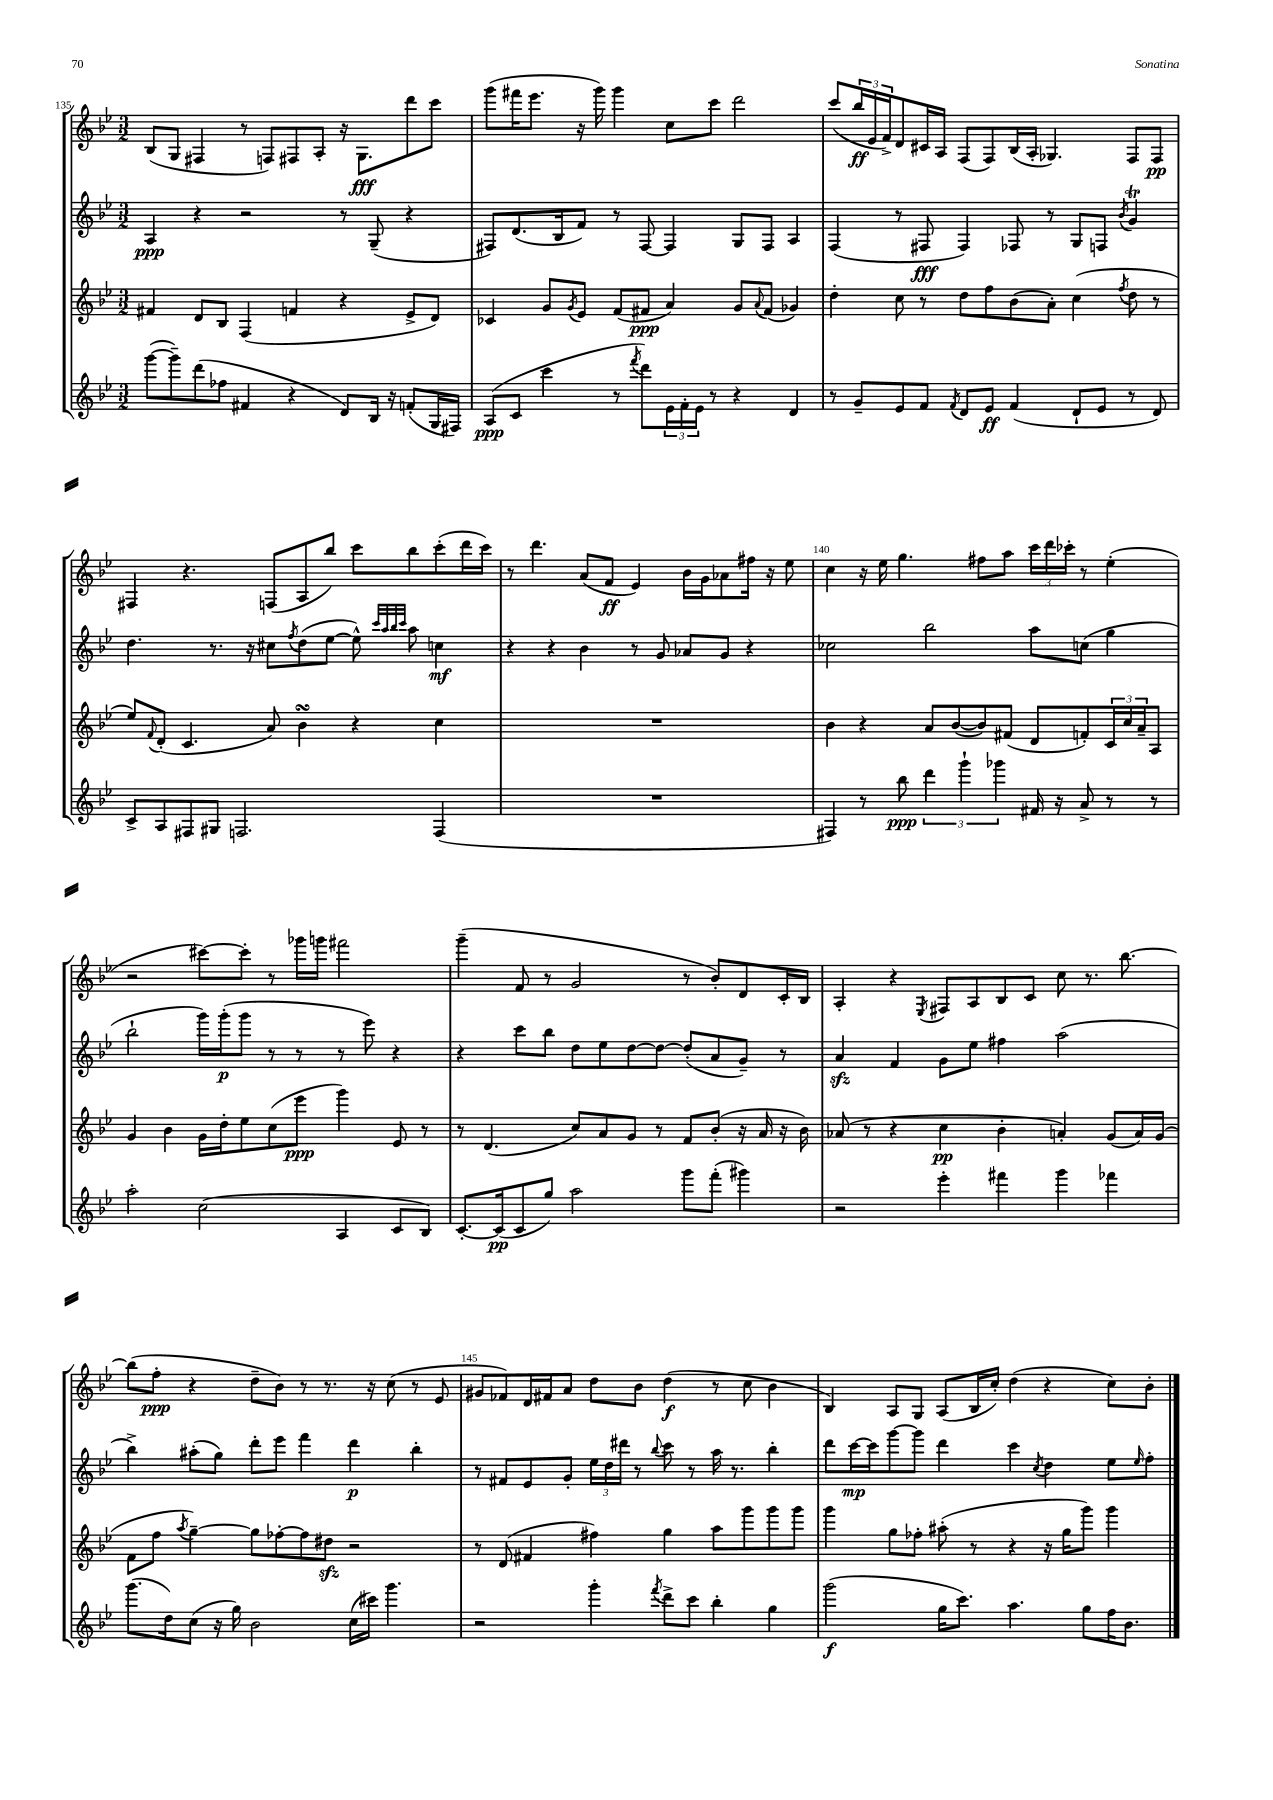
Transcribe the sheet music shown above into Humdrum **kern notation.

**kern	**dynam	**kern	**dynam	**kern	**dynam	**kern	**dynam
*part4	*part4	*part3	*part3	*part2	*part2	*part1	*part1
*staff4	*staff4	*staff3	*staff3	*staff2	*staff2	*staff1	*staff1
*clefG2	*	*clefG2	*	*clefG2	*	*clefG2	*
*k[b-e-]	*	*k[b-e-]	*	*k[b-e-]	*	*k[b-e-]	*
*M3/2	*	*M3/2	*	*M3/2	*	*M3/2	*
=135	=135	=135	=135	=135	=135	=135	=135
([8ggg\L	.	4f#X/	.	4A/	ppp	(8B-/L	.
8ggg~\])	.	.	.	.	.	8G/J	.
(8ddd\	.	8d/L	.	4r	.	4F#X/	.
8ff-X\J	.	8B-/J	.	.	.	.	.
4f#X/	.	(4F/	.	2r	.	8r	.
.	.	.	.	.	.	8Fn/L)	.
4r	.	4fn/	.	.	.	8F#X/	.
.	.	.	.	.	.	8A'/J	.
8d/L)	.	4r	.	8r	.	16r	.
.	.	.	.	.	.	8.G\L	fff
16B-/Jk	.	.	.	(8G~/	.	.	.
16r	.	.	.	.	.	.	.
(8fn'/L	.	8e-^/L	.	4r	.	8ddd\	.
16G/L	.	8d/J)	.	.	.	8ccc\J	.
16F#X/JJ)	.	.	.	.	.	.	.
=136	=136	=136	=136	=136	=136	=136	=136
(8A/L	ppp	4c-X/	.	8F#X/L)	.	(8ggg\L	.
8c/J	.	.	.	(8.d/	.	16fff#X\K	.
.	.	.	.	.	.	8.eee-\J	.
4ccc\	.	8g/L	.	.	.	.	.
.	.	.	.	16B-/k	.	.	.
.	.	8qg/	.	.	.	.	.
.	.	8e-/J	.	8f/J)	.	16r	.
.	.	.	.	.	.	16ggg\)	.
8r	.	(8f/L	.	8r	.	4ggg\	.
8qfff/	.	.	.	.	.	.	.
8ddd\L)	.	8f#X/J	ppp	[8F#/	.	.	.
24e-\L	.	4a/)	.	4F#/]	.	8cc\L	.
24f'\	.	.	.	.	.	.	.
24e-\JJ	.	.	.	.	.	.	.
8r	.	.	.	.	.	8ccc\J	.
4r	.	8g/L	.	8G/L	.	2ddd\	.
.	.	8qqa/	.	.	.	.	.
.	.	(8f#/J	.	8F#/J	.	.	.
4d/	.	4g-X/)	.	4A/	.	.	.
=137	=137	=137	=137	=137	=137	=137	=137
8r	.	4dd'\	.	(4F/	.	(8ccc/L	.
8g~/L	.	.	.	.	.	24bb-/L	ff
.	.	.	.	.	.	24e-/	.
.	.	.	.	.	.	24f^/J)	.
8e-/	.	8cc\	.	8r	.	8d/	.
8f/J	.	8r	.	8F#X/	fff	16c#X/L	.
.	.	.	.	.	.	16A/JJ	.
8qf/	.	.	.	.	.	.	.
8d/L	.	8dd\L	.	4F#/)	.	(8F/L	.
8e-/J	ff	8ff\	.	.	.	8F/)	.
(4f/	.	(8b-\	.	8F-X/	.	(16B-/L	.
.	.	.	.	.	.	16A'/JJ	.
.	.	8a'\J)	.	8r	.	4.G-X/)	.
8d`/L	.	(4cc\	.	8G/L	.	.	.
8e-/J	.	.	.	8Fn/J	.	.	.
.	.	8qff/	.	8qb-/	.	.	.
8r	.	8dd\	.	4gT/	.	8F/L	.
8d/)	.	8r	.	.	.	8F/J	pp
!!LO:LB:g=z
=138	=138	=138	=138	=138	=138	=138	=138
8c^/L	.	8ee-/L)	.	4.dd\	.	4F#X/	.
.	.	8qqf/	.	.	.	.	.
8A/	.	(8d'/J	.	.	.	.	.
8F#X/	.	4.c/	.	.	.	4.r	.
8G#X/J	.	.	.	8.r	.	.	.
2.Fn/	.	.	.	.	.	.	.
.	.	.	.	16r	.	.	.
.	.	8a/)	.	8cc#X\L	.	(8Fn/L	.
.	.	.	.	8qff/	.	.	.
.	.	4b-sSSs\	.	(8dd\	.	8A/	.
.	.	.	.	[8ee-\J	.	8bb-/J)	.
.	.	4r	.	8ee-^^\])	.	8ccc\L	.
.	.	.	.	32qqccc/LLL	.	.	.
.	.	.	.	32qqaa/	.	.	.
.	.	.	.	32qqbb-/	.	.	.
.	.	.	.	32qqccc/JJJ	.	.	.
.	.	.	.	8aa\	.	8bb-\	.
(4F/	.	4cc\	.	4ccn\	mf	(8ccc'\	.
.	.	.	.	.	.	16ddd\L	.
.	.	.	.	.	.	16ccc\JJ)	.
=139	=139	=139	=139	=139	=139	=139	=139
1.r	.	1.r	.	4r	.	8r	.
.	.	.	.	.	.	4.ddd\	.
.	.	.	.	4r	.	.	.
.	.	.	.	4b-\	.	(8a/L	.
.	.	.	.	.	.	8f/J	ff
.	.	.	.	8r	.	4e-/)	.
.	.	.	.	8g/	.	.	.
.	.	.	.	8a-X/L	.	16b-\LL	.
.	.	.	.	.	.	16g\J	.
.	.	.	.	8g/J	.	8a-X\	.
.	.	.	.	4r	.	16ff#X\Jk	.
.	.	.	.	.	.	16r	.
.	.	.	.	.	.	8ee-\	.
=140	=140	=140	=140	=140	=140	=140	=140
4F#X/)	.	4b-\	.	2cc-X\	.	4cc\	.
8r	.	4r	.	.	.	16r	.
.	.	.	.	.	.	16ee-\	.
8bb-\	ppp	.	.	.	.	4.gg\	.
6ddd\	.	8a/L	.	2bb-\	.	.	.
.	.	([8b-/	.	.	.	.	.
6ggg`\	.	.	.	.	.	.	.
.	.	8b-/])	.	.	.	8ff#X\L	.
6ggg-X\	.	.	.	.	.	.	.
.	.	(8f#X/J	.	.	.	8aa\J	.
16f#X/	.	8d/L	.	8aa\L	.	24ccc\LL	.
.	.	.	.	.	.	24ddd\	.
16r	.	.	.	.	.	.	.
.	.	.	.	.	.	24ccc-X'\JJ	.
8a^/	.	8fn'/)	.	(8ccn\J	.	8r	.
8r	.	24c/L	.	4gg\	.	(4ee-'\	.
.	.	24cc/	.	.	.	.	.
.	.	24a~/J	.	.	.	.	.
8r	.	8A/J	.	.	.	.	.
!!LO:LB:g=z
=141	=141	=141	=141	=141	=141	=141	=141
2aa'\	.	4g/	.	2bb-`\	.	2r	.
.	.	4b-\	.	.	.	.	.
(2cc\	.	16g\LL	.	16ggg\LL)	.	[8ccc#X\L)	.
.	.	16dd'\J	.	(16ggg'\J	p	.	.
.	.	8ee-\	.	8ggg\J	.	8ccc#'\J]	.
.	.	(8cc\	.	8r	.	8r	.
.	.	8eee-\J	ppp	8r	.	16ggg-X\LL	.
.	.	.	.	.	.	16gggn\JJ	.
4A/	.	4ggg\)	.	8r	.	2fff#X\	.
.	.	.	.	8eee-\)	.	.	.
8c/L	.	8e-/	.	4r	.	.	.
8B-/J)	.	8r	.	.	.	.	.
=142	=142	=142	=142	=142	=142	=142	=142
[8.c'/L	.	8r	.	4r	.	(4ggg~\	.
.	.	(4.d/	.	.	.	.	.
(16c/k]	pp	.	.	.	.	.	.
8c/	.	.	.	8ccc\L	.	8f/	.
8gg/J)	.	.	.	8bb-\J	.	8r	.
2aa\	.	8cc/L)	.	8dd\L	.	2g/	.
.	.	8a/	.	8ee-\	.	.	.
.	.	8g/J	.	[8dd\	.	.	.
.	.	8r	.	8dd\J_	.	.	.
8ggg\L	.	8f/L	.	(8dd'/L]	.	8r	.
(8fff'\J	.	(8b-'/J	.	8a/	.	8b-'/L)	.
4ggg#X\)	.	16r	.	8g~/J)	.	8d/	.
.	.	16a/	.	.	.	.	.
.	.	16r	.	8r	.	16c'/L	.
.	.	16b-\)	.	.	.	16B-/JJ	.
=143	=143	=143	=143	=143	=143	=143	=143
2r	.	(8a-X/	.	4azz/	.	4A'/	.
.	.	8r	.	.	.	.	.
.	.	4r	.	4f/	.	4r	.
.	.	.	.	.	.	8qE-/	.
4eee-'\	.	4cc\	pp	8g\L	.	8F#X/L	.
.	.	.	.	8ee-\J	.	8A/	.
4fff#X\	.	4b-'\	.	4ff#X\	.	8B-/	.
.	.	.	.	.	.	8c/J	.
4ggg\	.	4an'/)	.	(2aa\	.	8cc\	.
.	.	.	.	.	.	8.r	.
4fff-X\	.	(8g/L	.	.	.	.	.
.	.	.	.	.	.	[8.bb-\	.
.	.	16a/L)	.	.	.	.	.
.	.	(16g/JJ	.	.	.	.	.
!!LO:LB:g=z
=144	=144	=144	=144	=144	=144	=144	=144
(8.ggg\L	.	8f\L	.	4bb-^\)	.	(8bb-\L]	.
.	.	8ff\J	.	.	.	8ff'\J	ppp
16dd\k)	.	.	.	.	.	.	.
.	.	8qaa/	.	.	.	.	.
(8cc\J	.	[4gg~\)	.	(8aa#X'\L	.	4r	.
16r	.	.	.	8gg\J)	.	.	.
16gg\)	.	.	.	.	.	.	.
2b-\	.	8gg\L]	.	8ddd'\L	.	8dd~\L	.
.	.	[8ff-X'\	.	8eee-\J	.	8b-\J)	.
.	.	8ff-\]	.	4fff\	.	8r	.
.	.	8dd#Xzz\J	.	.	.	8.r	.
(16cc\LL	.	2r	.	4ddd\	p	.	.
16ccc#X\JJ)	.	.	.	.	.	16r	.
4.ggg\	.	.	.	.	.	(8cc\	.
.	.	.	.	4bb-'\	.	8r	.
.	.	.	.	.	.	8e-/	.
=145	=145	=145	=145	=145	=145	=145	=145
2r	.	8r	.	8r	.	8g#X/L	.
.	.	(8d/	.	8f#X/L	.	8f-X/)	.
.	.	4f#X/	.	8e-/	.	16d/L	.
.	.	.	.	.	.	16f#X/J	.
.	.	.	.	8g'/J	.	8a/J	.
4ggg'\	.	4ff#X\)	.	24ee-\LL	.	8dd\L	.
.	.	.	.	24dd\	.	.	.
.	.	.	.	24ddd#X\JJ	.	.	.
.	.	.	.	8r	.	8b-\J	.
8qfff/	.	.	.	8qqbb-/	.	.	.
8ddd^\L	.	4gg\	.	8ccc\	.	(4dd\	f
8ccc\J	.	.	.	8r	.	.	.
4bb-'\	.	8aa\L	.	16aa\	.	8r	.
.	.	.	.	8.r	.	.	.
.	.	8ggg\	.	.	.	8cc\	.
4gg\	.	8ggg\	.	4bb-'\	.	4b-\	.
.	.	8ggg\J	.	.	.	.	.
=146	=146	=146	=146	=146	=146	=146	=146
(2ggg\	f	4ggg\	.	8ddd\L	.	4B-/)	.
.	.	.	.	[16ccc\L	mp	.	.
.	.	.	.	16ccc\J]	.	.	.
.	.	8gg\L	.	[8ggg\	.	8A/L	.
.	.	8ff-X'\J	.	8ggg\J]	.	8G/J	.
16gg\KL	.	(8aa#X'\	.	4ddd\	.	(8A/L	.
8.ccc\J)	.	.	.	.	.	.	.
.	.	8r	.	.	.	16B-/L	.
.	.	.	.	.	.	16cc'/JJ)	.
4.aa\	.	4r	.	4ccc\	.	(4dd\	.
.	.	.	.	8qcc/	.	.	.
.	.	16r	.	4dd\	.	4r	.
.	.	16gg\KL	.	.	.	.	.
8gg\L	.	8ggg\J)	.	.	.	.	.
16ff\K	.	4ggg\	.	8ee-\L	.	8cc\L)	.
8.b-\J	.	.	.	.	.	.	.
.	.	.	.	16qqee-/	.	.	.
.	.	.	.	8ff'\J	.	8b-'\J	.
==	==	==	==	==	==	==	==
*-	*-	*-	*-	*-	*-	*-	*-
